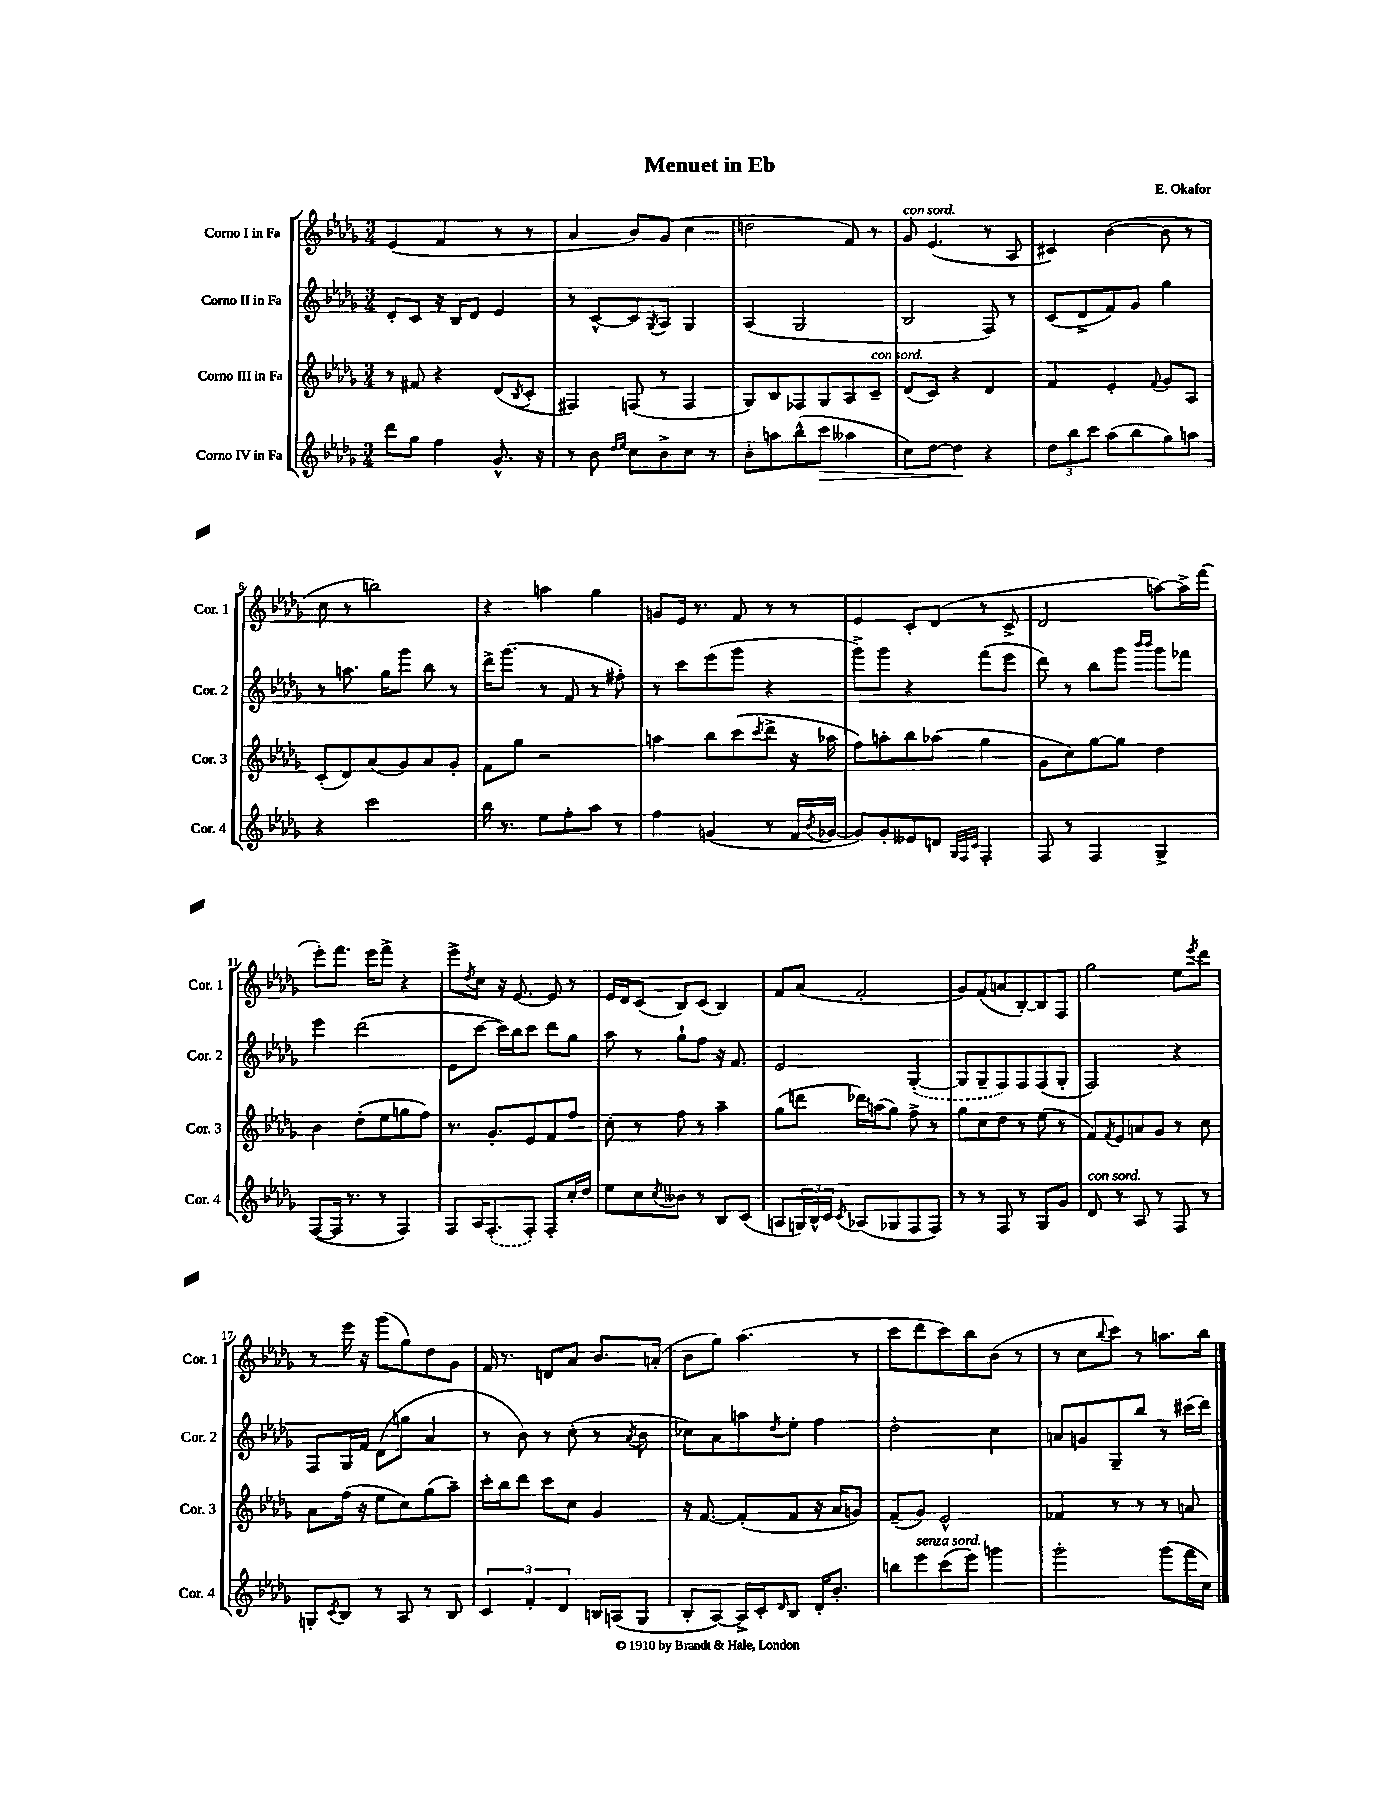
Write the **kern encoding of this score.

**kern	**kern	**kern	**kern
*staff4	*staff3	*staff2	*staff1
*clefG2	*clefG2	*clefG2	*clefG2
*k[b-e-a-d-g-]	*k[b-e-a-d-g-]	*k[b-e-a-d-g-]	*k[b-e-a-d-g-]
*M3/4	*M3/4	*M3/4	*M3/4
8ddd-	8r	8d-'	(4e-
8gg-	8f#	8c	.
4ff	4r	16r	4f
.	.	16B-	.
.	.	8d-	.
8.g-^^	(8d-	4e-	8r
.	8qB-	.	.
.	8c'	.	8r
16r	.	.	.
=	=	=	=
8r	4F#)	8r	4a-
8b-	.	[8c^^	.
16qqdd-	.	.	.
16qqee-	.	.	.
8cc	(8F	8c]	8b-)
.	.	8qG-	.
8b-^	8r	8A-	(8g-
8cc	4F	4G-	4cc
8r	.	.	.
=	=	=	=
8b-'	8G-)	(4A-	2dd
8aa	8B-	.	.
(8bb-^^	8F-	2G-	.
8ccc	8G-	.	.
4aa--	8A-	.	8f)
.	8c~	.	8r
=	=	=	=
8cc)	(8d-	2B-	8g-
[8dd-	8c)	.	(4.e-
4dd-]	4r	.	.
4r	4d-	8F)	8r
.	.	8r	8A-
=	=	=	=
12dd-	4f	(8c	4c#)
12bb-	.	.	.
.	.	8d-^	.
12ccc	.	.	.
(8aa-	4e-'	8f)	([4b-
8bb-	.	8g-	.
.	8qqf	.	.
8gg-)	8g-	4gg-	8b-]
8aa	8A-	.	8r
=	=	=	=
4r	(8c'	8r	8cc
.	8d-)	8.aa	8r
2ccc	(8a-	.	2bb)
.	.	16gg-	.
.	8g-)	8ggg-	.
.	8a-	8bb-	.
.	8g-'	8r	.
=	=	=	=
16bb-	8f	16ddd-^	4r
8.r	.	(8.ggg-	.
.	8gg-	.	.
8ee-	2r	8r	4aa
8ff'	.	8f	.
8aa-	.	8r	4gg-
8r	.	8ff#')	.
=	=	=	=
4ff	4aa	8r	8g
.	.	8ccc	16e-
.	.	.	8.r
(4g	8bb-	(8eee-	.
.	(8ccc	8ggg-	8f
.	8qccc	.	.
8r	8ddd-^	4r	8r
16f	16r	.	8r
8qb-	.	.	.
[16g-	16aa-	.	.
=	=	=	=
8g-])	8ff)	8ggg-^)	4e-
8g-'	8aa'	8ggg-	.
8e--	8bb-	4r	8c'
8d	(8aa-	.	(8d-
32qqG-	.	.	.
32qqF	.	.	.
32qqc	.	.	.
4F'	4gg-	(8fff	8r
.	.	8eee-	8c^
=	=	=	=
8F	8g-	8ddd-)	2d-
8r	8cc)	8r	.
4F	[8gg-	8bb-	.
.	8gg-]	8ggg-	.
.	.	16qqbbb-	.
.	.	16qqbbb-	.
4G-^	4dd-	8ggg-	[8aa)
.	.	8fff-	16aa^]
.	.	.	(16fff
=	=	=	=
([8F	4b-	4eee-	8eee-')
16F]	.	.	8.fff
8.r	.	.	.
.	(8dd-'	(2ddd-	.
.	.	.	16eee-
8r	8ee-	.	8fff^
4F)	8gg	.	4r
.	8ff)	.	.
=	=	=	=
8F	8.r	8e-	8eee-^
.	.	.	8qdd-
16A-	.	[8ccc	8cc
(8.F'	8.g-'	.	.
.	.	16ccc])	16r
.	.	16bb-	[8.e-
8F')	8e-	8ccc	.
8F'	8f	8ddd-	8e-]
16cc'	8ff	8gg-	8r
16dd-	.	.	.
=	=	=	=
8ee-	8cc'	8aa-	16e-
.	.	.	16d-
8cc	8r	8r	(8c
8qcc	.	.	.
8b--	8ff	8gg-`	8B-)
8r	8r	8ff	(8c
8B-	4aa-~	16r	4B-)
.	.	8.f	.
(8c	.	.	.
=	=	=	=
8A	(8gg-	2e-	8f
24G)	8ddd	.	(8a-
24B-^^	.	.	.
24c	.	.	.
8qc	.	.	.
(8A-	16ddd-)	.	2f'
.	(16aa	.	.
8G-	8gg-)	.	.
8F	8ff^	([4G-'	.
8F)	8r	.	.
=	=	=	=
8r	8gg-	8G-]	8g-)
8r	8cc	8G-~	(8f
8F	8dd-	8F)	8a
8r	8r	8F	[8B-')
8G-	(8ee-	(8F	8B-]
8g-	8r	8G-'	8F
=	=	=	=
8d-	8f)	2F)	2gg-
.	8qf	.	.
8r	8e-	.	.
8A-	8a	.	.
8r	8g-	.	.
8F	8r	4r	8ee-
.	.	.	8qeee-
8r	8cc	.	8ddd-
=	=	=	=
8G'	8a-	8F	8r
8qc	.	.	.
8B-	(16ff	16G-	16eee-
.	16r	16f	16r
8r	8ee-	(8d-	(8ggg-
8A-	8cc)	8gg	8gg-)
8r	(8gg-	4a-	8dd-
8B-	8aa-~)	.	8g-
=	=	=	=
6c	16ccc'	8r	16f
.	16bb-	.	8.r
.	8ddd-	8b-)	.
6f'	.	.	.
.	8ccc	8r	8d
6d-	.	.	.
.	8cc	(8cc'	8a-
16B	4g-	8r	8.b-
(16A	.	.	.
.	.	8qa-	.
8G-	.	8b-	.
.	.	.	(16a'
=	=	=	=
8B-'	16r	8cc-)	8b-
.	[8.f	.	.
[8A-)	.	8a-	8gg-)
16A-^]	(8f']	8aa	(4.aa-
16c'	.	.	.
16qqd-	.	8qdd-	.
8B-	8f	8ee-'	.
16d-'	16r	4ff	.
8.b-'	16a-	.	.
.	8g)	.	8r
=	=	=	=
8bb	(8f~	2dd-'	8ccc
8eee-	8g-)	.	8ddd-
(8ccc	2e-^^	.	8ccc)
8eee-)	.	.	8bb-
4ggg	.	4cc	(8b-
.	.	.	8r
=	=	=	=
2ggg-'	4f-	8a	8r
.	.	8g	8cc
.	.	.	8qqbb-
.	8r	8G-~	8ccc)
.	8r	8bb-	8r
(8ggg-	8r	8r	8.aa
16fff	8a	(16ccc#	.
16cc)	.	16ddd-)	16bb-
==	==	==	==
*-	*-	*-	*-
